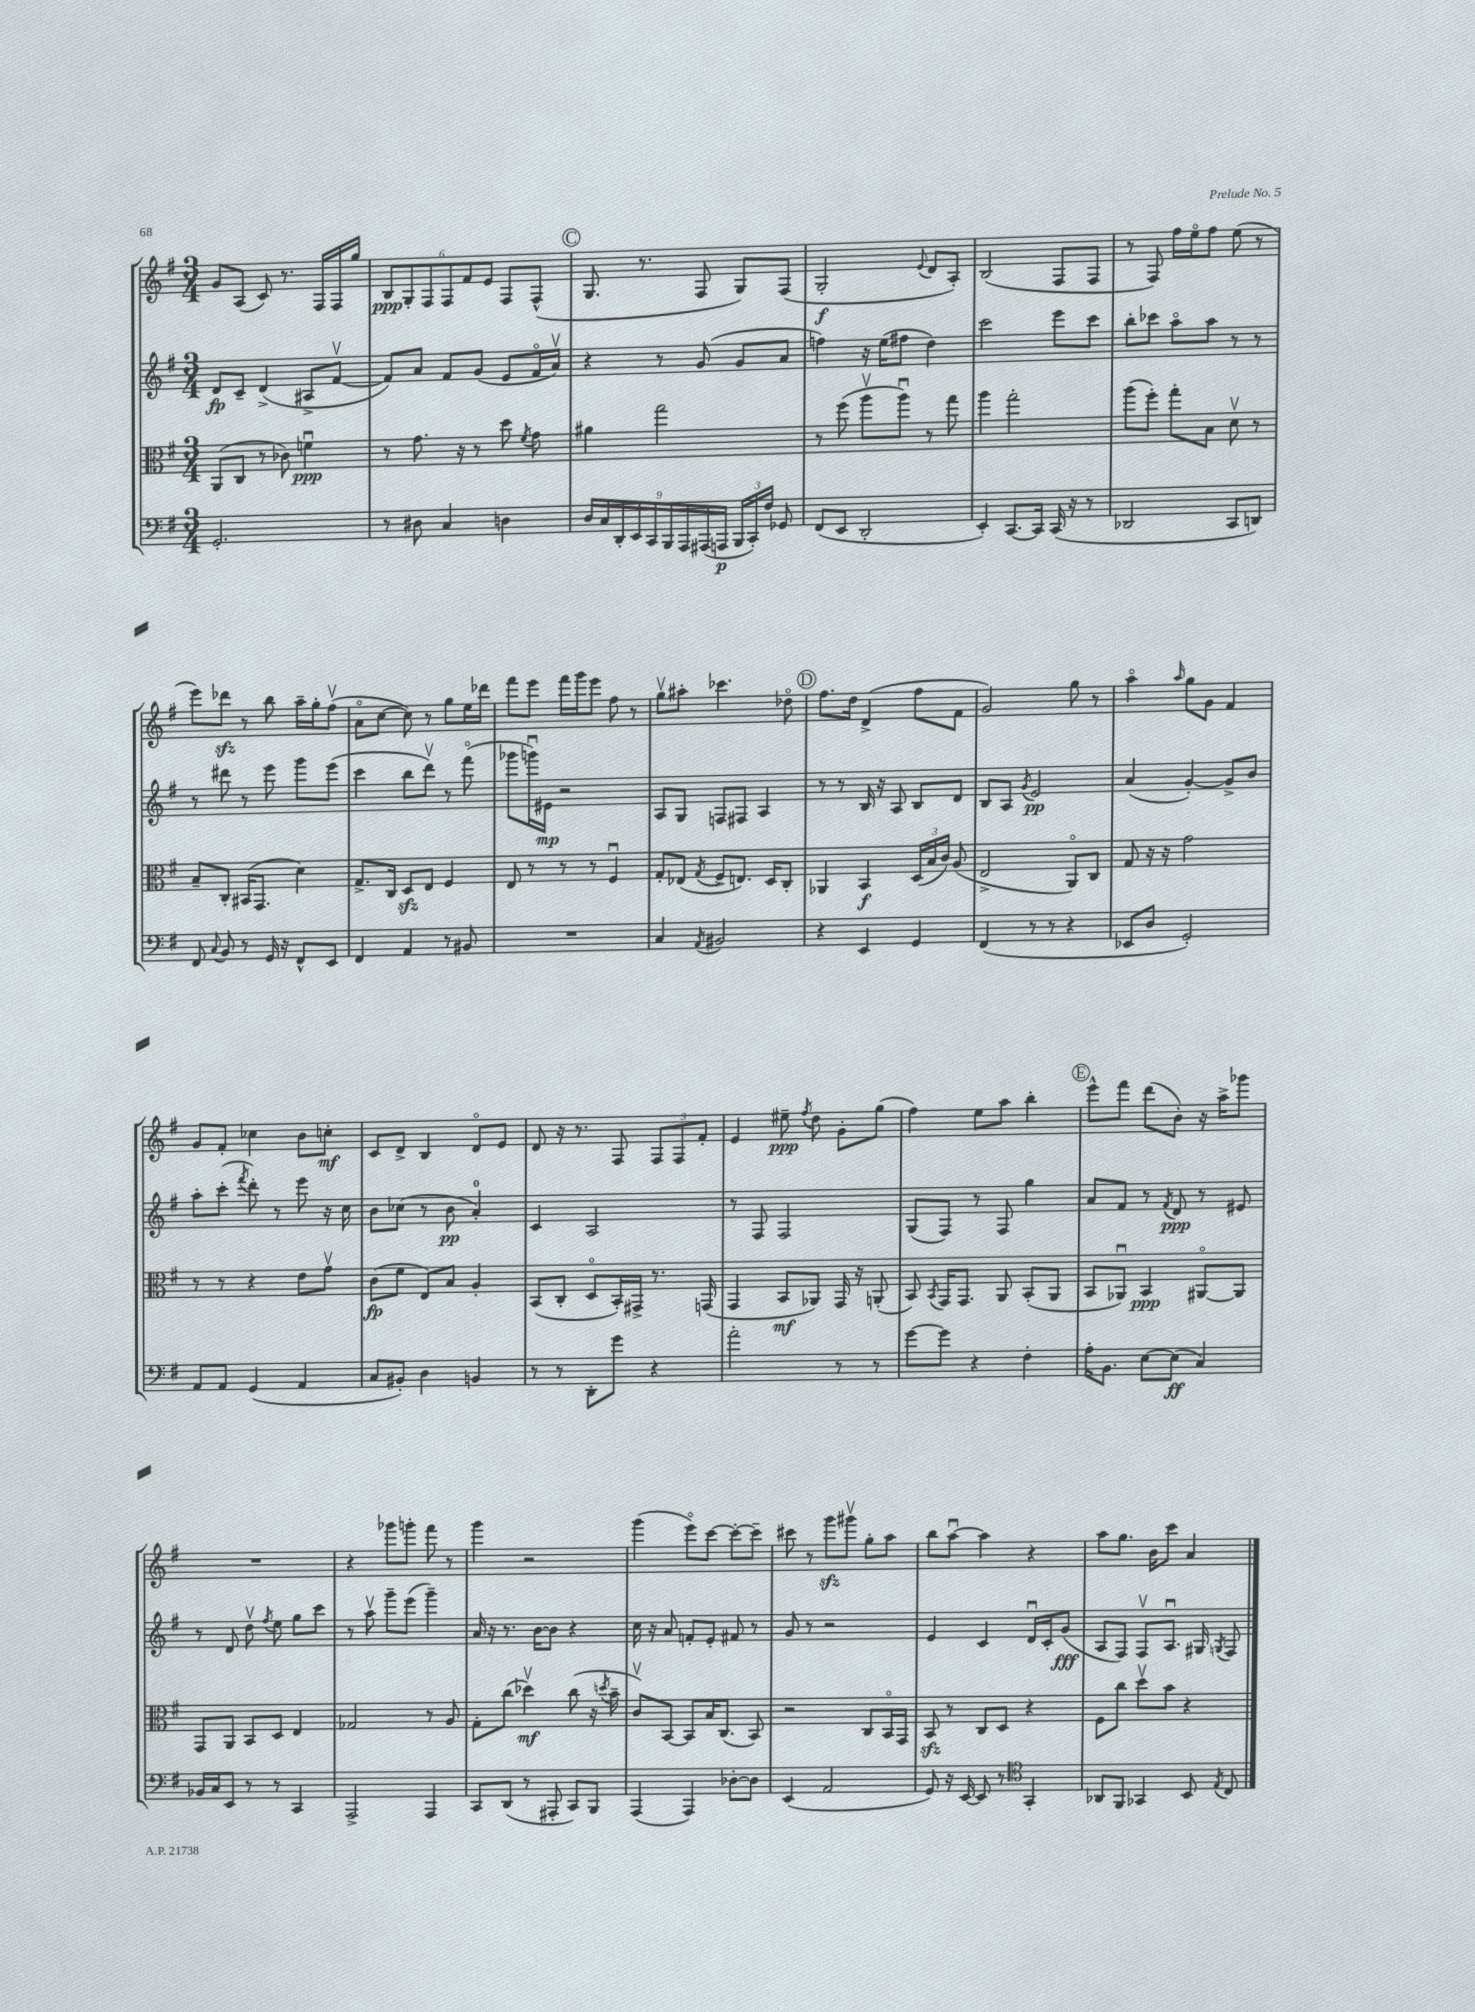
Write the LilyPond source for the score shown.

<<
\new StaffGroup <<
\new Staff = "s0" {
    \clef treble \key g \major \numericTimeSignature \time 3/4
    \autoBeamOff g'8[ a8]( c'8) r8. fis16[ fis16 g''16] |
    \tuplet 6/4 { b8[\ppp g8-. fis8 fis8 fis'8 e'8] } fis8[ fis8]-^( |
    \mark \markup { \circle "C" } g8. r8. fis8 g8[) fis8]( |
    g2-.\f \appoggiatura { e'8 } d'8[ a8]-.) |
    b2( fis8[ fis8] |
    r8 fis8) fis''16[ e''16\flageolet fis''8] e''8( r8 |
    e'''8[) des'''8]\sfz r8 b''8 a''16[-- g''16-. fis''8]\upbow( |
    a'8[\flageolet c''8]~ c''8) r8 g''8[ e''16 des'''16] |
    fis'''8[ e'''8] fis'''16[ g'''16 e'''8] fis''8 r8 |
    g''8[\upbow ais''8]-. ces'''4. des''8\flageolet |
    \mark \markup { \circle "D" } fis''8.[ d''16] d'4->( fis''8[ fis'8] |
    g'2) g''8 r8 |
    a''4\flageolet \grace { a''16 } g''8[ g'8] fis'4 |
    g'8[ fis'8]-. ces''4 b'8[ c''8]-.\mf |
    c'8[ d'8]-> b4 d'8[\flageolet e'8] |
    d'8 r16 r8. fis8 \tuplet 3/2 { fis8[ fis8 fis'8]-. } |
    e'4 eis''8--\ppp \acciaccatura { fis''8 } d''8 g'8[-. g''8]( |
    fis''4) e''8[ a''8] b''4-. |
    \mark \markup { \circle "E" } e'''8[-^ fis'''8] d'''8[( b'8]-.) r16 a''16[-> ges'''8] |
    R2. |
    r4 ges'''8[ g'''8]-. fis'''8 r8 |
    g'''4 r2 |
    g'''4( e'''8[\flageolet) c'''8]~ c'''8[~-. c'''8]-- |
    cis'''8 r8 g'''8[\sfz gis'''8]\upbow g''8[-. a''8] |
    b''8[ a''8]~\downbow a''4 r4 |
    a''8[ g''8.] b'16[ c'''8] a'4 \bar "|." |
}
\new Staff = "s1" {
    \clef treble \key g \major \numericTimeSignature \time 3/4
    \autoBeamOff d'8[\fp c'8]-- d'4->( ais8[-> fis'8]~\upbow |
    fis'8[) a'8] fis'8[ g'8]( e'8[ fis'16\flageolet a'16]\upbow) |
    \mark \markup { \circle "C" } r4 r8 g'8( g'8[ a'8] |
    f''4) r16 e''16[( fis''8] d''4) |
    c'''2 e'''8[ c'''8] |
    b''8[-. ces'''8] a''8[\flageolet a''8] r8 r8 |
    r8 dis'''8 r8 e'''8 g'''8[ e'''8]( |
    c'''4 b''8[ d'''8]\upbow) r8 fis'''8\flageolet( |
    ges'''8[ g'''16\downbow) eis'16]\mp r2 |
    a8[ g8] f8[ fis8] a4 |
    \mark \markup { \circle "D" } r8 r8 b16 r16 a8 b8[ d'8] |
    b8[ a8] \acciaccatura { g'8 } e'2\pp |
    a'4( g'4~-.) g'8[-> b'8] |
    a''8[-. c'''8]-.( \acciaccatura { fis'''8 } d'''8-.) r8 e'''8 r16 c''16 |
    b'8[ ces''8]( r8 b'8\pp a'4-0-.) |
    c'4 a2 |
    r8 fis8 fis2 |
    g8[( fis8]) r8 fis8 g''4 |
    \mark \markup { \circle "E" } a'8[ fis'8] r8 \acciaccatura { fis'8 } d'8\ppp r8 eis'8 |
    r8 d'8 d''8\upbow \acciaccatura { fis''8 } e''8 g''8[ c'''8] |
    r8 a''8\upbow g'''8[-- e'''8]( g'''4--) |
    a'16 r16 r8. b'16[~ b'8] r4 |
    c''16 r16 a'8 f'8[-. e'8]-. fis'8 r8 |
    g'8 r8 r2 |
    e'4 c'4 d'16[\downbow c'16-. g'8]\fff( |
    a8[ fis8]) fis8[\upbow a8.]\downbow gis16 \acciaccatura { g8 } fis8 \bar "|." |
}
\new Staff = "s2" {
    \clef alto \key g \major \numericTimeSignature \time 3/4
    \autoBeamOff a,8[( c8] r8 ces'8) f'4\downbow\ppp |
    r8 g'8. r16 r8 d''8 \acciaccatura { fis'8 } g'8 |
    \mark \markup { \circle "C" } ais'4 g''2 |
    r8 fis''8( a''8[\upbow a''8]\downbow) r8 g''8 |
    a''4 g''2-. |
    a''8[( fis''8]-.) g''8[-. b8] d'8\upbow r8 |
    b8[-- c8]-. bis,16[( g,8.] d'4) |
    g8.[-> c16] d8[\sfz e8] fis4 |
    e8 r8 r8 r8 fis4\downbow |
    g8[-. ees8]( \acciaccatura { g8 } fis8[-> e8.]) d16[ c8]-. |
    \mark \markup { \circle "D" } aes,4 b,4\f \tuplet 3/2 { d16[( b16 c'16]) } a8( |
    e2-> a,8[\flageolet) c8] |
    g8 r16 r16 g'2 |
    r8 r8 r4 e'8[ g'8]\upbow |
    c'8[\fp( fis'8] e8[) b8] a4-. |
    b,8[( c8]-. d8[\flageolet b,16-.) gis,16]-> r8. g,16( |
    g,4 b,8[\mf aes,8]) g,16 r16 a,8-.( |
    b,8) \acciaccatura { b,8 } g,16[ g,8.] a,8 b,8[-.( a,8] |
    \mark \markup { \circle "E" } b,8[ aes,8]\downbow) b,4\ppp ais,8[~\flageolet ais,8] |
    g,8[ a,8] b,8[ d8] e4 |
    ges2 r8 a8 |
    g8[-. c''8]( des''4\upbow\mf) c''8( r16 \acciaccatura { d''8 } b'16-- |
    c'8[\upbow) b,8]~ b,8[ b16 c8.]( b,8) |
    r2 c8[ b,16\flageolet g,16] |
    b,8\sfz r8 c8[ d8] r4 |
    fis8[ c''8] d''8[\upbow b'8] r4 \bar "|." |
}
\new Staff = "s3" {
    \clef bass \key g \major \numericTimeSignature \time 3/4
    \autoBeamOff g,2.-. |
    r8 dis8 c4 d4 |
    \mark \markup { \circle "C" } \tuplet 9/8 { d16[ c16 d,16-. e,16 c,16 b,,16 a,,16 ais,,16( a,,16]\p } \tuplet 3/2 { b,,16[ c,16-.) fis16] } ges,8 |
    fis,8[( e,8] d,2-. |
    e,4-.) c,8.[~ c,16] c,16( r16 r8 |
    des,2 c,8[ d,8]) |
    fis,8 \appoggiatura { c8 } b,8 r8 g,16 r16 fis,8[-^ e,8] |
    fis,4 a,4 r8 bis,8 |
    R2. |
    c4 \acciaccatura { a,8 } bis,2 |
    \mark \markup { \circle "D" } r4 e,4 g,4 |
    fis,4( r8 r8 r4 |
    ees,8[ d8] g,2-.) |
    a,8[ a,8] g,4( a,4 |
    c8[ bis,8]-.) d4 b,4 |
    r8 r8 d,8[-. g'8] r4 |
    a'2-. r8 r8 |
    g'8[~ g'8] r4 fis4-. |
    \mark \markup { \circle "E" } a16[-. b,8.] e8[~ e8]\ff( c4) |
    bes,16[ c16 e,8] r8 r8 c,4 |
    a,,2-> a,,4 |
    c,8[ d,8]( r8 ais,,8-. c,8[) b,,8] |
    a,,4( a,,4) des8[~-. des8] |
    e,4( a,2 |
    g,8) r16 e,16~ e,8 r8 \clef tenor g,4-. |
    aes,8[ fis,8] ges,4 b,8 \acciaccatura { e8 } c8 \bar "|." |
}
>>
>>
\layout { \context { \Score \remove "Bar_number_engraver" } }
